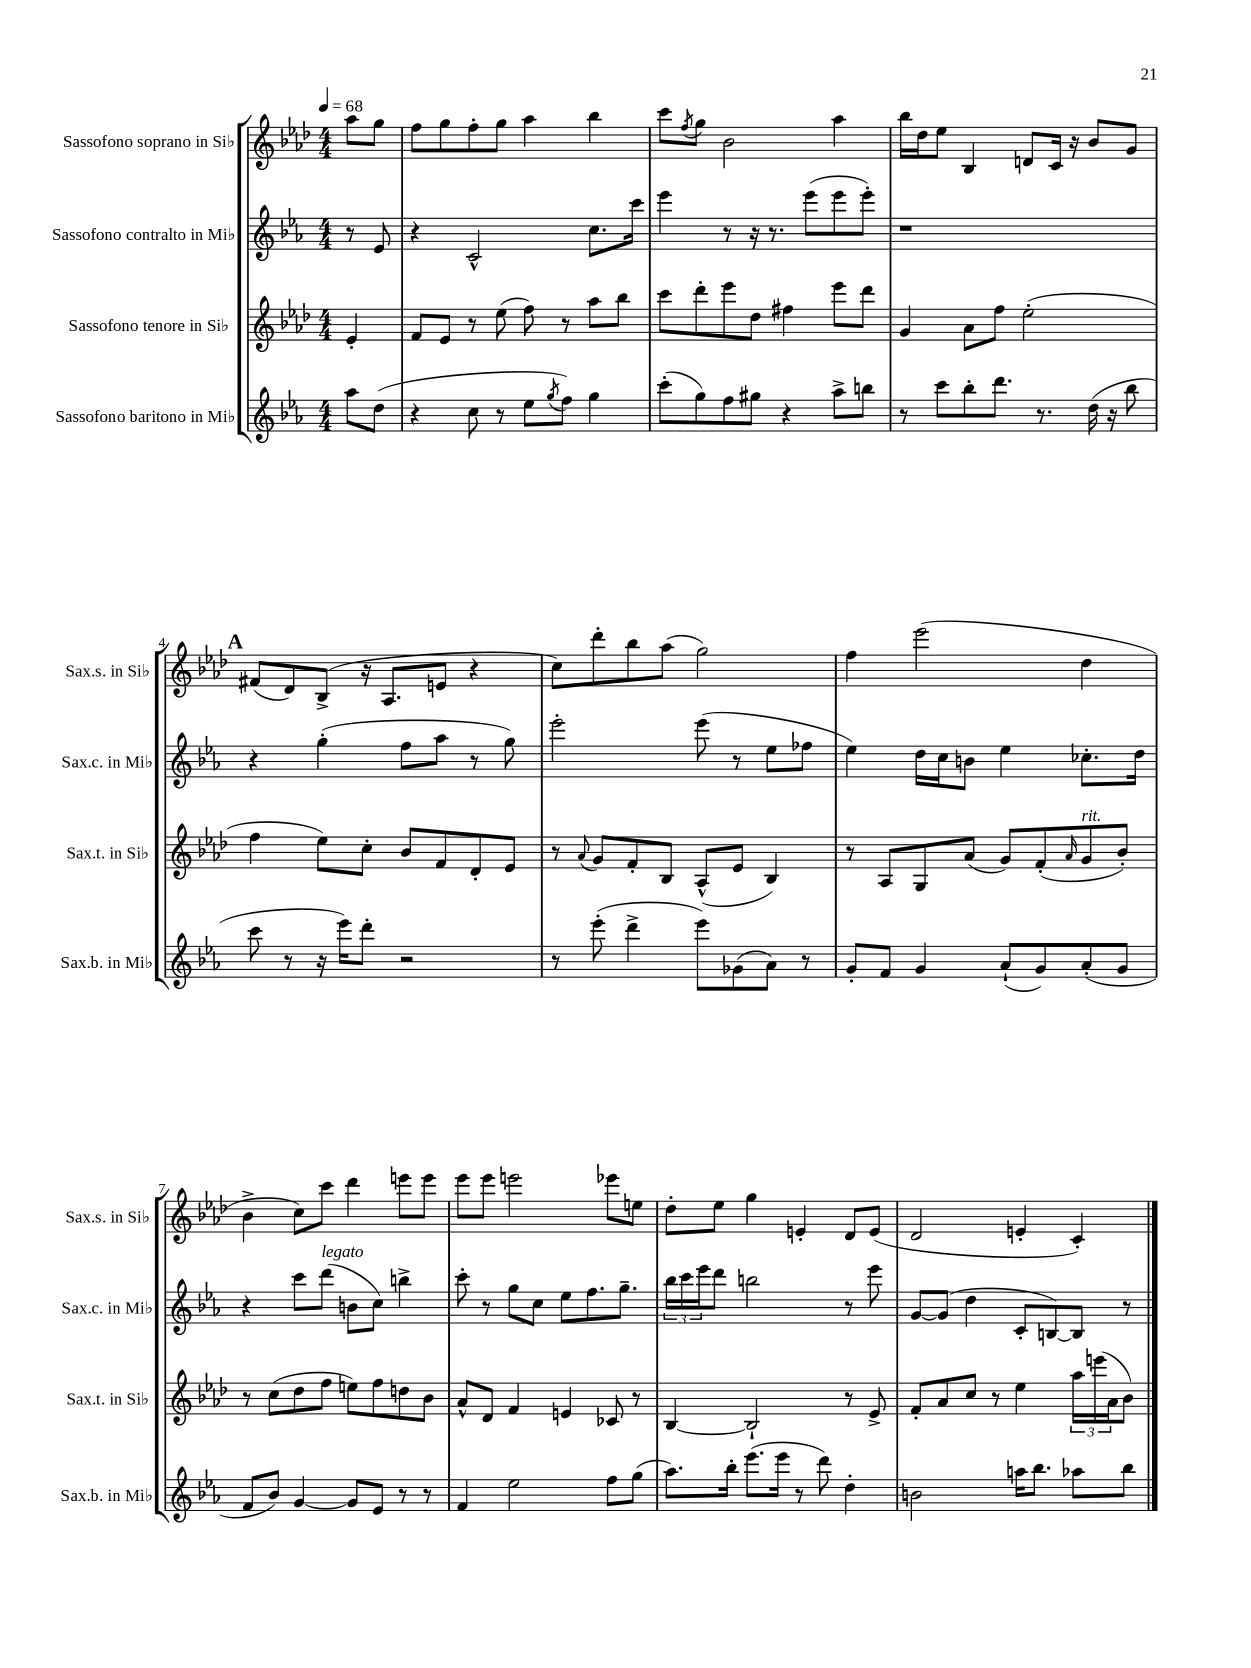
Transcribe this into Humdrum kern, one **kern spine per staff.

**kern	**kern	**kern	**kern
*staff4	*staff3	*staff2	*staff1
*clefG2	*clefG2	*clefG2	*clefG2
*k[b-e-a-]	*k[b-e-a-d-]	*k[b-e-a-]	*k[b-e-a-d-]
*M4/4	*M4/4	*M4/4	*M4/4
*MM68	*MM68	*MM68	*MM68
8aa-\L	4e-'/	8r	8aa-\L
(8dd\J	.	8e-/	8gg\J
=	=	=	=
4r	8f/L	4r	8ff\L
.	8e-/J	.	8gg\
8cc\	8r	2c^^/	8ff'\
8r	(8ee-\	.	8gg\J
8ee-\L	8ff\)	.	4aa-\
8qgg/	.	.	.
8ff\J)	8r	.	.
4gg\	8aa-\L	8.cc\L	4bb-\
.	8bb-\J	.	.
.	.	16ccc\Jk	.
=	=	=	=
(8ccc'\L	8ccc\L	4eee-\	8ccc\L
.	.	.	8qff/
8gg\)	8ddd-'\	.	8gg\J
8ff\	8eee-\	8r	2b-\
8gg#\J	8dd-\J	16r	.
.	.	8.r	.
4r	4ff#\	.	.
.	.	(8eee-\L	.
8aa-^\L	8eee-\L	8eee-\	4aa-\
8bb\J	8ddd-\J	8eee-'\J)	.
=	=	=	=
8r	4g/	1r	16bb-\LL
.	.	.	16dd-\J
8ccc\L	.	.	8ee-\J
8bb-'\	8a-\L	.	4B-/
8.ddd\J	8ff\J	.	.
.	(2ee-'\	.	8d/L
8.r	.	.	.
.	.	.	16c/Jk
.	.	.	16r
(16dd\	.	.	8b-/L
16r	.	.	.
8bb-\	.	.	8g/J
=	=	=	=
8ccc\	4ff\	4r	(8f#/L
8r	.	.	8d-/)
16r	8ee-\L)	(4gg'\	(8B-^/J
16eee-\LK)	.	.	.
8ddd'\J	8cc'\J	.	16r
.	.	.	8.A-/L
2r	8b-/L	8ff\L	.
.	8f/	8aa-\J	8e/J
.	8d-'/	8r	4r
.	8e-/J	8gg\)	.
=	=	=	=
8r	8r	2eee-'\	8cc\L)
.	8qqa-/	.	.
(8eee-'\	8g/L	.	8ddd-'\
4ddd^\	8f'/	.	8bb-\
.	8B-/J	.	(8aa-\J
8eee-\L)	(8A-^^/L	(8eee-\	2gg\)
(8g-\	8e-/J	8r	.
8a-\J)	4B-/)	8ee-\L	.
8r	.	8ff-\J	.
=	=	=	=
8g'/L	8r	4ee-\)	4ff\
8f/J	8A-/L	.	.
4g/	8G/	16dd\LL	(2eee-\
.	.	16cc\J	.
.	(8a-/J	8b\J	.
(8a-`/L	8g/L)	4ee-\	.
8g/)	(8f'/	.	.
.	16qqa-/	.	.
(8a-'/	8g/	8.cc-'\L	4dd-\
8g/J	8b-'/J)	.	.
.	.	16dd\Jk	.
=	=	=	=
8f/L	8r	4r	4b-^\
8b-/J)	(8cc\L	.	.
[4g/	8dd-\	8ccc\L	8cc\L)
.	8ff\J	(8ddd\J	8ccc\J
8g/]L	8ee\L)	8b\L	4ddd-\
8e-/J	8ff\	8cc\J)	.
8r	8dd\	4bb^\	8eee\L
8r	8b-\J	.	8eee\J
=	=	=	=
4f/	8a-^^/L	8ccc'\	8eee-\L
.	8d-/J	8r	8eee-\J
2ee-\	4f/	8gg\L	2eee\
.	.	8cc\J	.
.	4e/	8ee-\L	.
.	.	8.ff\	.
8ff\L	8c-/	.	8eee-\L
.	.	8.gg~\J	.
(8gg\J	8r	.	8ee\J
=	=	=	=
8.aa-\L)	[4B-/	24bb-\LL	8dd-'\L
.	.	24ccc\	.
.	.	24eee-\J	.
.	.	8ddd\J	8ee-\J
16bb-'\Jk	.	.	.
(8.eee-\L	2B-`/]	2bb\	4gg\
16eee-\Jk	.	.	.
8r	.	.	4e'/
8ddd\)	.	.	.
4dd'\	8r	8r	8d-/L
.	8e-^/	8eee-\	(8e/J
=	=	=	=
2b\	8f'/L	[8g/L	2d-/
.	8a-/	(8g/]J	.
.	8cc/J	4dd\	.
.	8r	.	.
16aa\LK	4ee-\	8c'/L	4e'/
8.bb-\J	.	.	.
.	.	[8B/)	.
8aa-\L	24aa-\LL	8B/]J	4c'/)
.	(24eee\	.	.
.	24a-\J	.	.
8bb-\J	8b-\J)	8r	.
==	==	==	==
*-	*-	*-	*-
